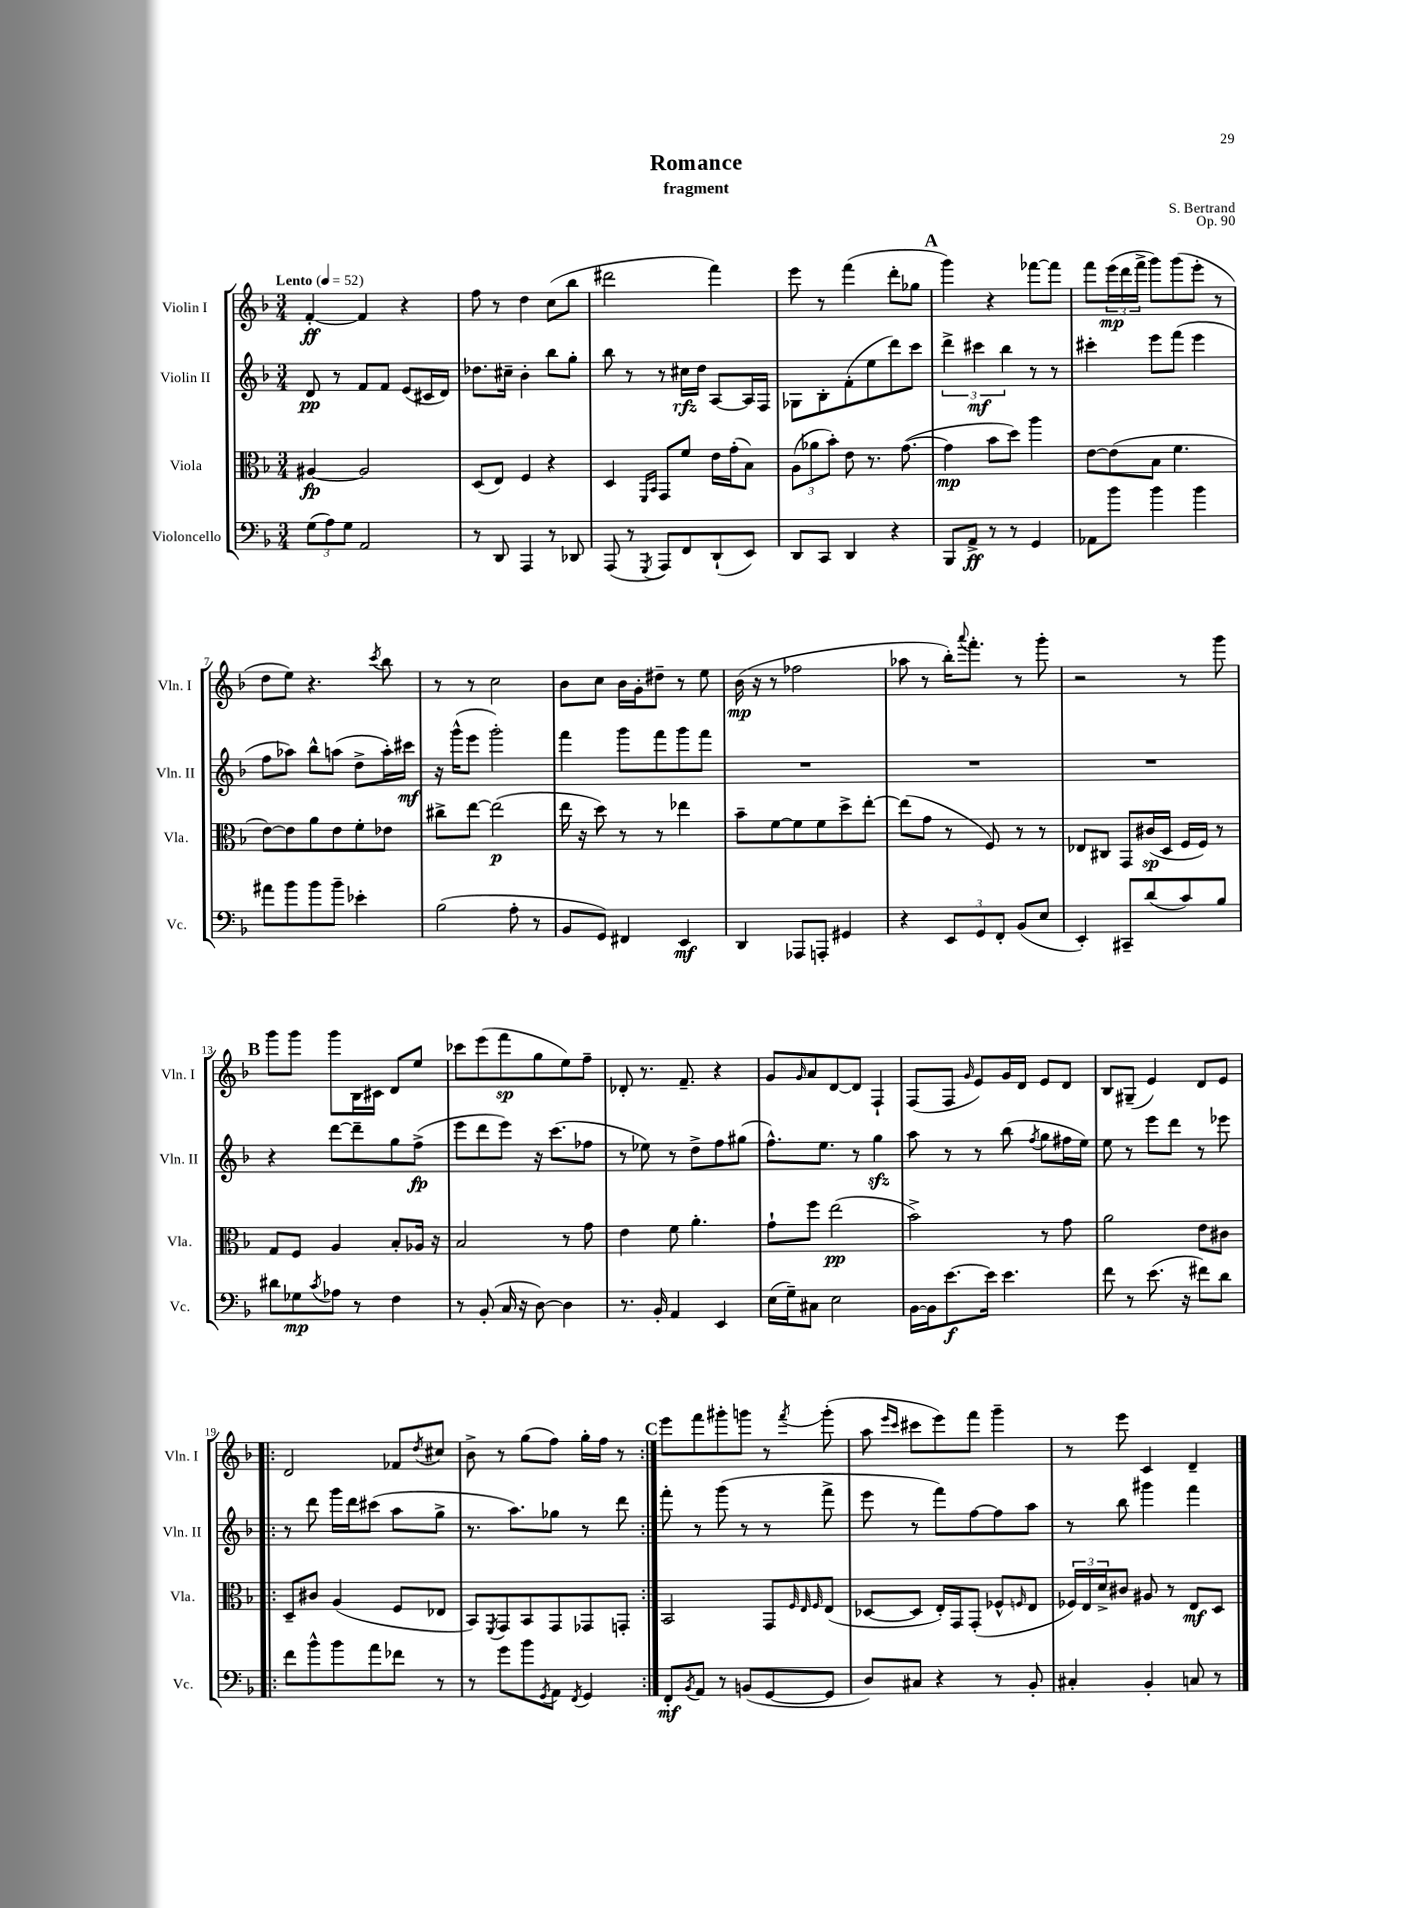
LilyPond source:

\header { title = "Romance" composer = "S. Bertrand" subtitle = "fragment" opus = "Op. 90" }
<<
\new StaffGroup <<
\new Staff = "s0" \with { instrumentName = "Violin I" shortInstrumentName = "Vln. I" } {
    \clef treble \key f \major \numericTimeSignature \time 3/4 \tempo "Lento" 4 = 52
    f'4~-.\ff f'4 r4 |
    f''8 r8 d''4 c''8( bes''8 |
    dis'''2 f'''4) |
    e'''8 r8 f'''4( d'''8-. ges''8 |
    \mark \markup { \bold "A" } g'''4) r4 fes'''8~ fes'''8 |
    f'''8 \tuplet 3/2 { e'''16\mp( d'''16 f'''16-> } g'''8) g'''8( e'''8-. r8 |
    d''8 e''8) r4. \acciaccatura { c'''8 } bes''8 |
    r8 r8 c''2 |
    bes'8 c''8 bes'16 g'16-. dis''8-- r8 e''8 |
    bes'16\mp( r16 r8 fes''2 |
    aes''8 r8 bes''16-.) \appoggiatura { a'''8 } f'''8.-. r8 g'''8-. |
    r2 r8 g'''8 |
    \mark \markup { \bold "B" } g'''8 g'''8 g'''8 bes16 cis'16 d'8 e''8 |
    ces'''8 e'''8( f'''8\sp g''8 e''8) f''8-- |
    des'8-. r8. f'8.-- r4 |
    g'8 \grace { g'16 } a'8 d'8~ d'8 f4-! |
    f8( f8 \grace { g'16 } e'8) g'16 d'16 e'8 d'8 |
    bes8 gis8--( e'4) d'8 e'8 |
    \repeat volta 2 { d'2 fes'8 \acciaccatura { d''8 } cis''8 |
    bes'8-> r8 g''8( f''8) g''16-. f''16 r8 | }
    \mark \markup { \bold "C" } e'''8 f'''8 gis'''8-. g'''8 r8 \acciaccatura { f'''8 } g'''8-.( |
    a''8 \grace { e'''16 c'''16 } cis'''8 e'''8) f'''8 g'''4-- |
    r8 e'''8 c'4 d'4-- \bar "|." |
}
\new Staff = "s1" \with { instrumentName = "Violin II" shortInstrumentName = "Vln. II" } {
    \clef treble \key f \major \numericTimeSignature \time 3/4
    d'8\pp r8 f'8 f'8 e'8( cis'16 d'16) |
    des''8. cis''16-- bes'4-. bes''8 g''8-. |
    bes''8 r8 r8 cis''16\rfz d''16 a8~ a16 f16 |
    ges8 bes8-. f'8-.( e''8 d'''8) c'''8 |
    \mark \markup { \bold "A" } \tuplet 3/2 { d'''4-> cis'''4\mf bes''4 } r8 r8 |
    cis'''4-. e'''8 f'''8( e'''4 |
    f''8 aes''8) bes''8-^ a''8( d''8-> a''16-.) cis'''16\mf |
    r16 g'''16-^( e'''8 g'''2-.) |
    f'''4 g'''8 f'''8 g'''8 f'''8 |
    R2. |
    R2. |
    R2. |
    \mark \markup { \bold "B" } r4 d'''8~ d'''8-- g''8 f''8->\fp( |
    e'''8 d'''8 e'''8) r16 c'''8.( fes''8 |
    r8 ees''8) r8 d''8-> f''8 gis''8( |
    f''8.-^) e''8. r8 g''4\sfz |
    a''8 r8 r8 bes''8( \acciaccatura { f''8 } g''8 fis''16 e''16) |
    e''8 r8 e'''8 d'''8 r8 ees'''8 |
    \repeat volta 2 { r8 d'''8 g'''16 d'''16 cis'''8( a''8 g''8-> |
    r8. a''8.) ges''8 r8 d'''8 | }
    \mark \markup { \bold "C" } f'''8-. r8 g'''8( r8 r8 f'''8-> |
    e'''8 r8 f'''8) f''8~ f''8 a''8 |
    r8 bes''8 gis'''4 f'''4 \bar "|." |
}
\new Staff = "s2" \with { instrumentName = "Viola" shortInstrumentName = "Vla." } {
    \clef alto \key f \major \numericTimeSignature \time 3/4
    ais4~\fp ais2 |
    d8( e8) f4 r4 |
    d4 \grace { f,16 bes,16 } g,8 f'8 e'16 g'16-.( bes8) |
    \tuplet 3/2 { a8( aes'8 bes'8-.) } e'8 r8. g'8.~( |
    \mark \markup { \bold "A" } g'4\mp bes'8 d''8) a''4 |
    e'8~ e'8( bes8 f'4. |
    e'8~) e'8 a'8 e'8 f'8-. ees'8 |
    cis''8-> e''8~ e''2\p( |
    e''16 r16 d''8) r8 r8 ees''4 |
    bes'8-- f'8~ f'8 f'8 d''8-> e''8~-. |
    e''8( g'8 r8 f8) r8 r8 |
    ees8 cis8 g,8 cis'16\sp( d16 f16 f16) r8 |
    \mark \markup { \bold "B" } g8 f8 a4 bes8-. aes16 r16 |
    bes2 r8 g'8 |
    e'4 f'8 a'4.-. |
    g'8-! f''8 e''2\pp( |
    bes'2->) r8 g'8 |
    a'2 e'8 cis'8 |
    \repeat volta 2 { d8-- cis'8 a4( f8 ees8 |
    bes,8) \acciaccatura { f,8 } g,8 bes,8 g,8 ges,8 g,8-. | }
    \mark \markup { \bold "C" } bes,2 g,8 \grace { f32 e32 f32 } e8( |
    des8~ des8 e16-.) g,16 g,8-.( fes8-^ \grace { f16 } e8 |
    \tuplet 3/2 { fes16) e16 d'16-> } cis'8 ais8 r8 e8\mf d8 \bar "|." |
}
\new Staff = "s3" \with { instrumentName = "Violoncello" shortInstrumentName = "Vc." } {
    \clef bass \key f \major \numericTimeSignature \time 3/4
    \tuplet 3/2 { g8( a8) g8 } a,2 |
    r8 d,8 a,,4 r8 des,8 |
    a,,8( r8 \acciaccatura { g,,8 } a,,8) f,8 d,8-!( e,8) |
    d,8 c,8 d,4 r4 |
    \mark \markup { \bold "A" } bes,,8 a,8->\ff r8 r8 g,4 |
    aes,8 bes'8 bes'4 bes'4 |
    ais'8 bes'8 bes'8 bes'8-- ees'4-. |
    bes2( a8-. r8 |
    bes,8 g,8) fis,4 e,4\mf |
    d,4 aes,,8 a,,8-. gis,4 |
    r4 \tuplet 3/2 { e,8 g,8 f,8-. } bes,8( e8 |
    e,4-.) cis,8-- d'8( c'8) bes8 |
    \mark \markup { \bold "B" } dis'8 ges8\mp \acciaccatura { c'8 } aes8 r8 f4 |
    r8 bes,8-.( c16 r16 d8~) d4 |
    r8. bes,16-. a,4 e,4 |
    e16( g16--) cis8 e2 |
    bes,16~ bes,16 e'8.~\f e'16 e'4. |
    f'8 r8 e'8.( r16 fis'8) d'8 |
    \repeat volta 2 { f'8 bes'8-^ bes'8 a'8 fes'8 r8 |
    r8 g'8 bes'8 \acciaccatura { g,8 } a,8 \acciaccatura { f,8 } g,4 | }
    \mark \markup { \bold "C" } f,8-.\mf \acciaccatura { bes,8 } a,8 r8 b,8( g,8~ g,8 |
    d8) cis8 r4 r8 bes,8-. |
    cis4-. bes,4-. c8 r8 \bar "|." |
}
>>
>>
